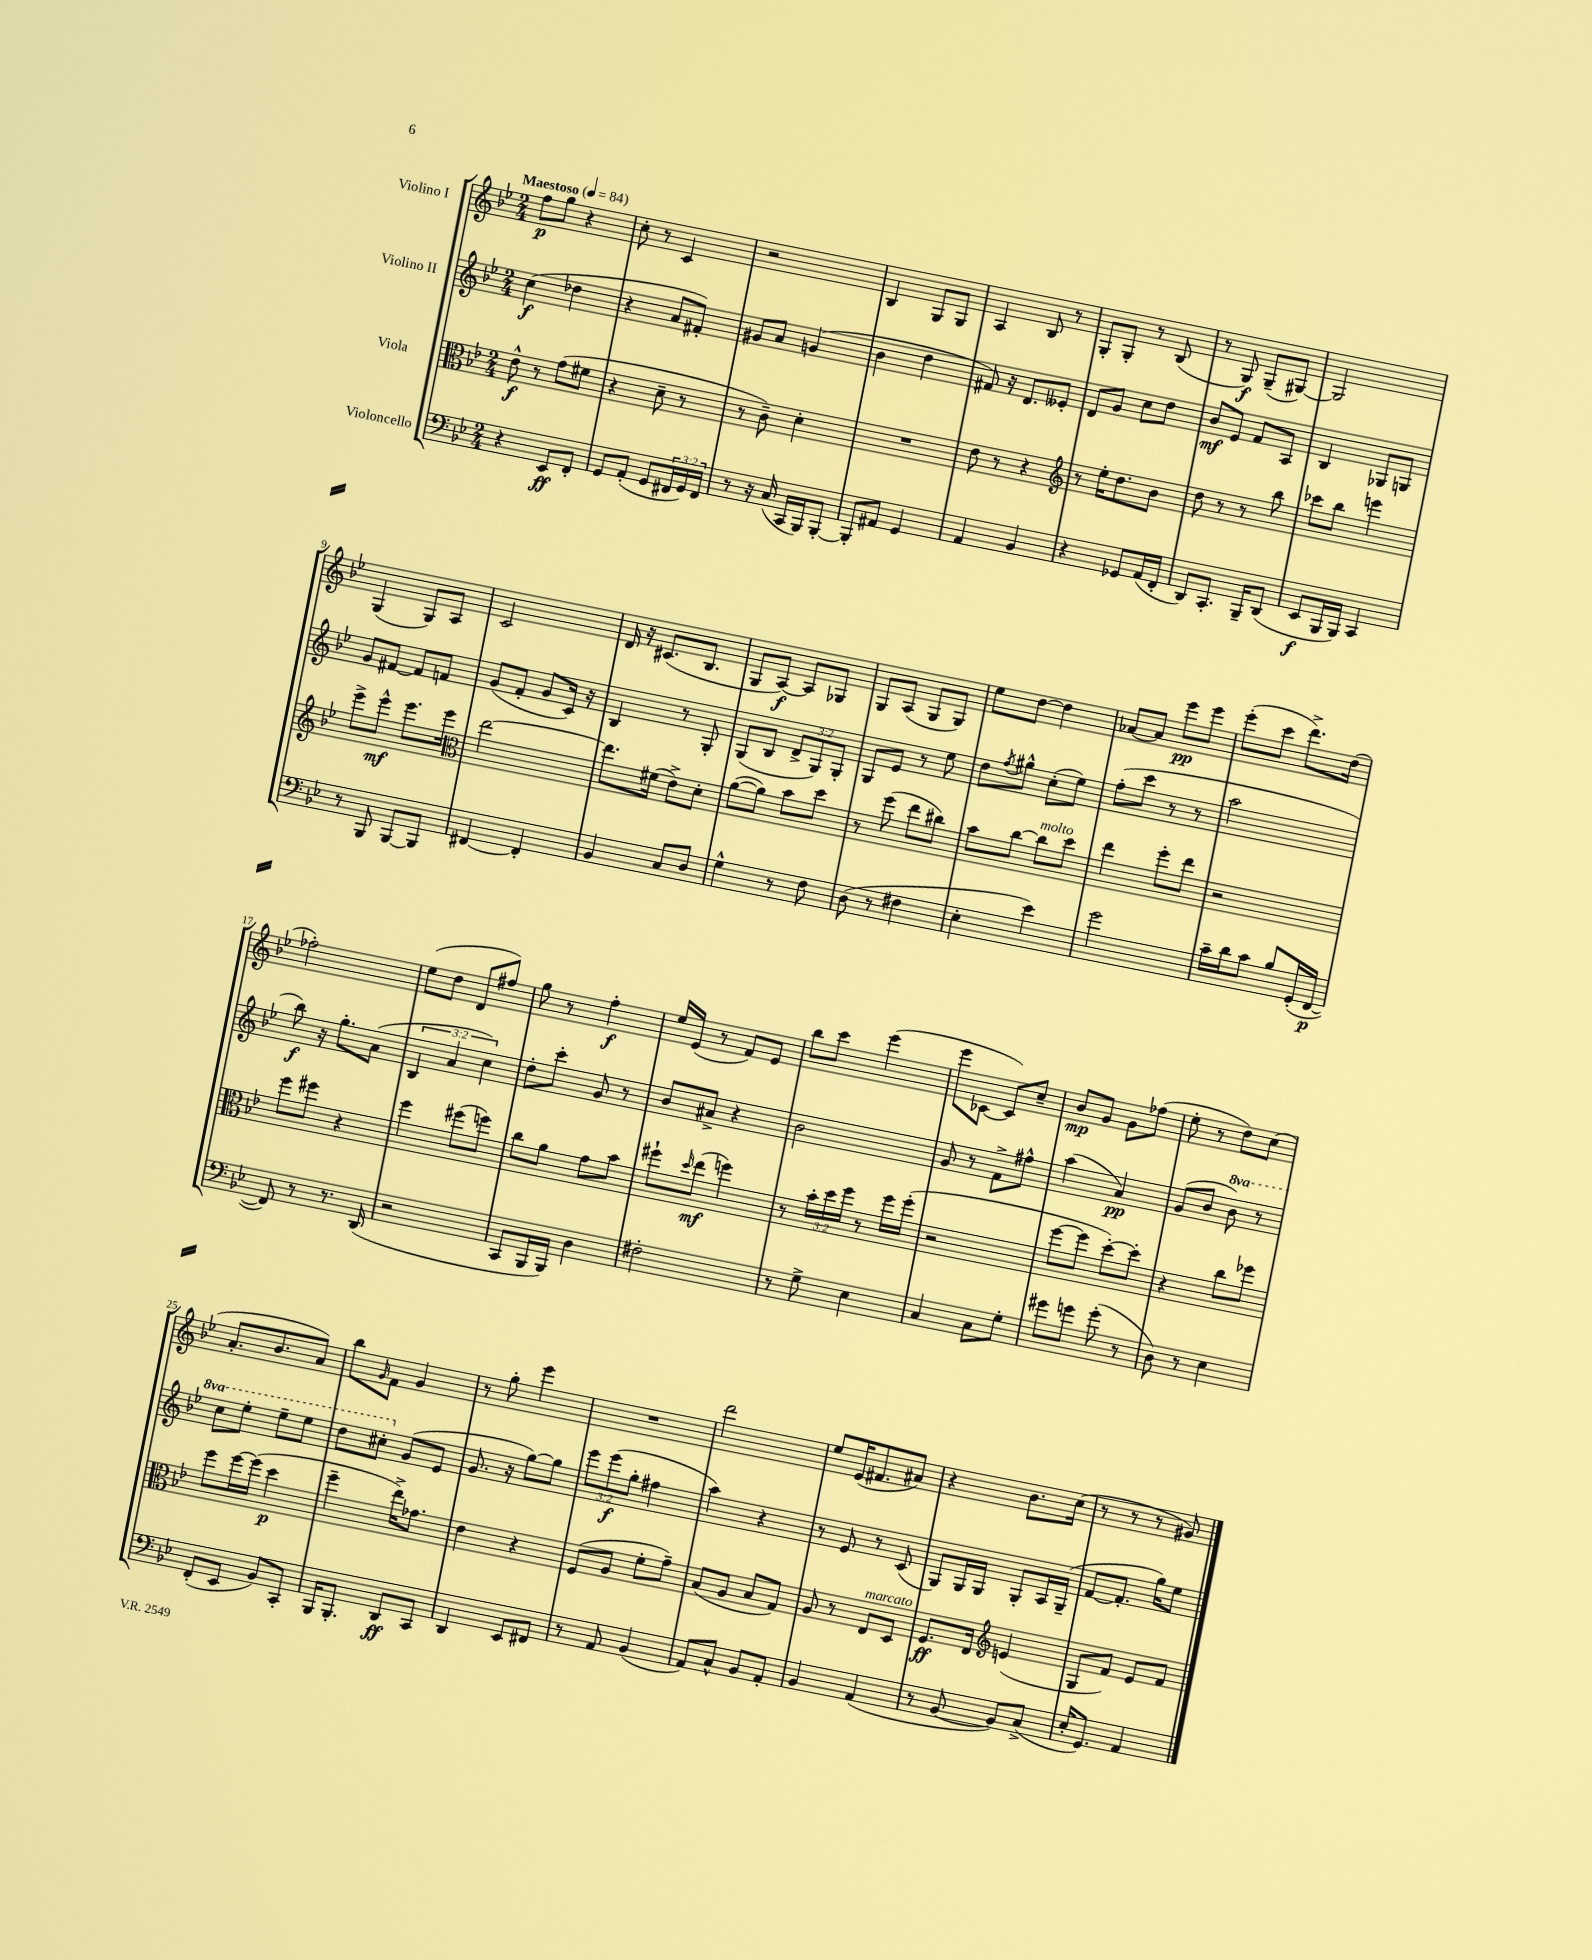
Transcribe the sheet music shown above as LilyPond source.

<<
\new StaffGroup <<
\new Staff = "s0" \with { instrumentName = "Violino I" } {
    \clef treble \key bes \major \numericTimeSignature \time 2/4 \tempo "Maestoso" 4 = 84
    f''8\p g''8 r4 |
    c''8-. r8 c'4 |
    r2 |
    bes4 g8 g8 |
    a4 bes8 r8 |
    g8-. g8-. r8 bes8( |
    r8 g8\f) g8--( gis8~) |
    gis2 |
    g4( g8) a8 |
    c'2 |
    d'16 r16 cis'8.( bes8. |
    g8 a8~\f) a8 ges8 |
    g8 a8( g8 g8) |
    ees''8 d''8~ d''4 |
    aes'8~ aes'8 ees'''8\pp ees'''8 |
    ees'''8-.( c'''8 d'''8.->) d''16( |
    fes''2-.) |
    ees''8( d''8 d'8 fis''8) |
    g''8 r8 f''4-.\f |
    ees''16 ees'16( r8 f'8) ees'8 |
    bes''8 c'''8 ees'''4( |
    ees'''8 ces'8~ ces'8) c''8-- |
    bes'8\mp g'8 g'8 fes''8( |
    ees''8-. r8 d''8) c''8( |
    a'8.-. bes'8. a'8) |
    bes''8 \grace { g'16 } f'8 g'4 |
    r8 g''8-. ees'''4 |
    R2 |
    d'''2 |
    ees''8 ees'16( fis'8. ais'8) |
    r4 bes'8. c''16( |
    r8 r8 r8 gis'8) \bar "|." |
}
\new Staff = "s1" \with { instrumentName = "Violino II" } {
    \clef treble \key bes \major \numericTimeSignature \time 2/4 \override Staff.TupletNumber.text = #tuplet-number::calc-fraction-text \set Staff.ottavationMarkups = #ottavation-simple-ordinals
    c''4\f( des''4 |
    r4 a'8 fis'8-.) |
    gis'8 a'8 g'4( |
    bes'4 d''4 |
    fis'8) r16 d'8. eeses'8-. |
    d'8 g'8 c''8 d''8 |
    bes'8\mf ees'8 f'8 a8 |
    bes4 ges8 g8 |
    g'8 fis'8~ fis'8 f'8 |
    g'8( f'8-. g'8 c'16) r16 |
    bes4 r8 g8-. |
    g8( bes8 \tuplet 3/2 { d'8-> g8) g8-. } |
    g8 ees'8 r8 ees''8 |
    d''8 \acciaccatura { f''8 } gis''8-^ c''8-.( ees''8) |
    f''8-.( c'''8 r8 r8 |
    a''2 |
    bes''8\f) r16 g''8.-. a'8( |
    \tuplet 3/2 { bes4 a'4 c''4) } |
    d''8-. c'''8-. g'8 r8 |
    bes'8 ais'8-> r4 |
    bes'2 |
    g'8 r8 f'8-> fis''8-^ |
    a''4( a'4\pp) |
    g'8( bes'8 \ottava #1 bes''8) r8 |
    c'''8 ees'''8-. ees'''8-- ees'''8 |
    d'''8 cis'''8-. \ottava #0 g'8( ees'8 |
    g'8. r16 g''8~) g''8 |
    \tuplet 3/2 { ees'''8 ees'''8\f( g''8-. } fis''4 |
    a''4) r4 |
    r8 ees'8 r8 c'8( |
    g8) g16 g16 g8-. a16 g16--( |
    f'8~ f'8.-. g''16) ees''8 \bar "|." |
}
\new Staff = "s2" \with { instrumentName = "Viola" } {
    \clef alto \key bes \major \numericTimeSignature \time 2/4 \override Staff.TupletNumber.text = #tuplet-number::calc-fraction-text
    ees'8-^\f r8 g'8( fis'8 |
    r4 d'8-- r8 |
    r8 c'8--) d'4-. |
    R2 |
    ees'8 r8 r4 |
    \clef treble r8 ees''16-. d''8. bes'8 |
    d''8 r8 r8 bes''8 |
    ces'''8 bes''8 e'''4 |
    ees'''8-> ees'''8-^\mf ees'''8. ees'''16 |
    \clef alto ees''2~ |
    ees''8. fis'16( ees'8->) d'8-. |
    a'8~( a'8) bes'8 d''8 |
    r8 f''8( ees''8 cis''8) |
    bes'8 c''8~ c''8^\markup { \italic "molto" } d''8 |
    ees''4 f''8-. ees''8 |
    r2 |
    f''8 fis''8 r4 |
    f''4 fis''8( f''8) |
    c''8 a'8 g'8 bes'8 |
    fis''8-! \grace { d''16 } ees''8\mf( f''4) |
    r8 \tuplet 3/2 { bes'16-. d''16 f''16 } r8 f''16 f''16-.( |
    r2 |
    f''8~ f''8 d''8~-.) d''8-. |
    r4 c''8 fes''8 |
    f''8 f''16~ f''16( d''4\p |
    f''4-- ees''16->) ges'8. |
    ees'4 r4 |
    f8( a8 f'8-. g'8--) |
    bes8( a8 bes8 g8) |
    a8 r8 ees8^\markup { \italic "marcato" } d8 |
    f8.\ff ees16 \clef treble e'4( |
    g8 f'8) ees'8 f'8 \bar "|." |
}
\new Staff = "s3" \with { instrumentName = "Violoncello" } {
    \clef bass \key bes \major \numericTimeSignature \time 2/4 \override Staff.TupletNumber.text = #tuplet-number::calc-fraction-text
    r4 ees,8\ff f,8-. |
    g,8 a,8-.( g,8 \tuplet 3/2 { fis,16 g,16) fis,16 } |
    r8 r16 c16( c,16 bes,,16) bes,,8~-. |
    bes,,8-. ais,8 g,4 |
    a,4 bes,4 |
    r4 ges,8 a,16( f,16-. |
    d,8) c,8.-. bes,,16-- d,8( |
    ees,8\f bes,,16 bes,,16) c,4 |
    r8 bes,,8 bes,,8~ bes,,8 |
    fis,4~ fis,4-. |
    bes,4 c8 d8 |
    g4-^ r8 f8 |
    d8( r8 fis4 |
    ees4-. ees'4) |
    g'2 |
    c'16-- d'16 c'8 bes8 g,16-.( f,16~\p |
    f,8) r8 r8. d,16( |
    r2 |
    c,8 bes,,16 bes,,16) d4 |
    fis2-. |
    r8 g8-> ees4 |
    c4 c8 g8-. |
    gis'8 g'8 g'8-.( r8 |
    d8) r8 ees4 |
    f,8-.( ees,8 bes,8) c,8-. |
    bes,,16 bes,,8.-. d,8\ff c,8 |
    d,4 ees,8 fis,8 |
    r8 a,8 bes,4( |
    a,8) c8-^ bes,8 a,8-. |
    bes,4 a,4( |
    r8 bes,8~ bes,8) c8->( |
    ees16-. g,8.) a,4 \bar "|." |
}
>>
>>
